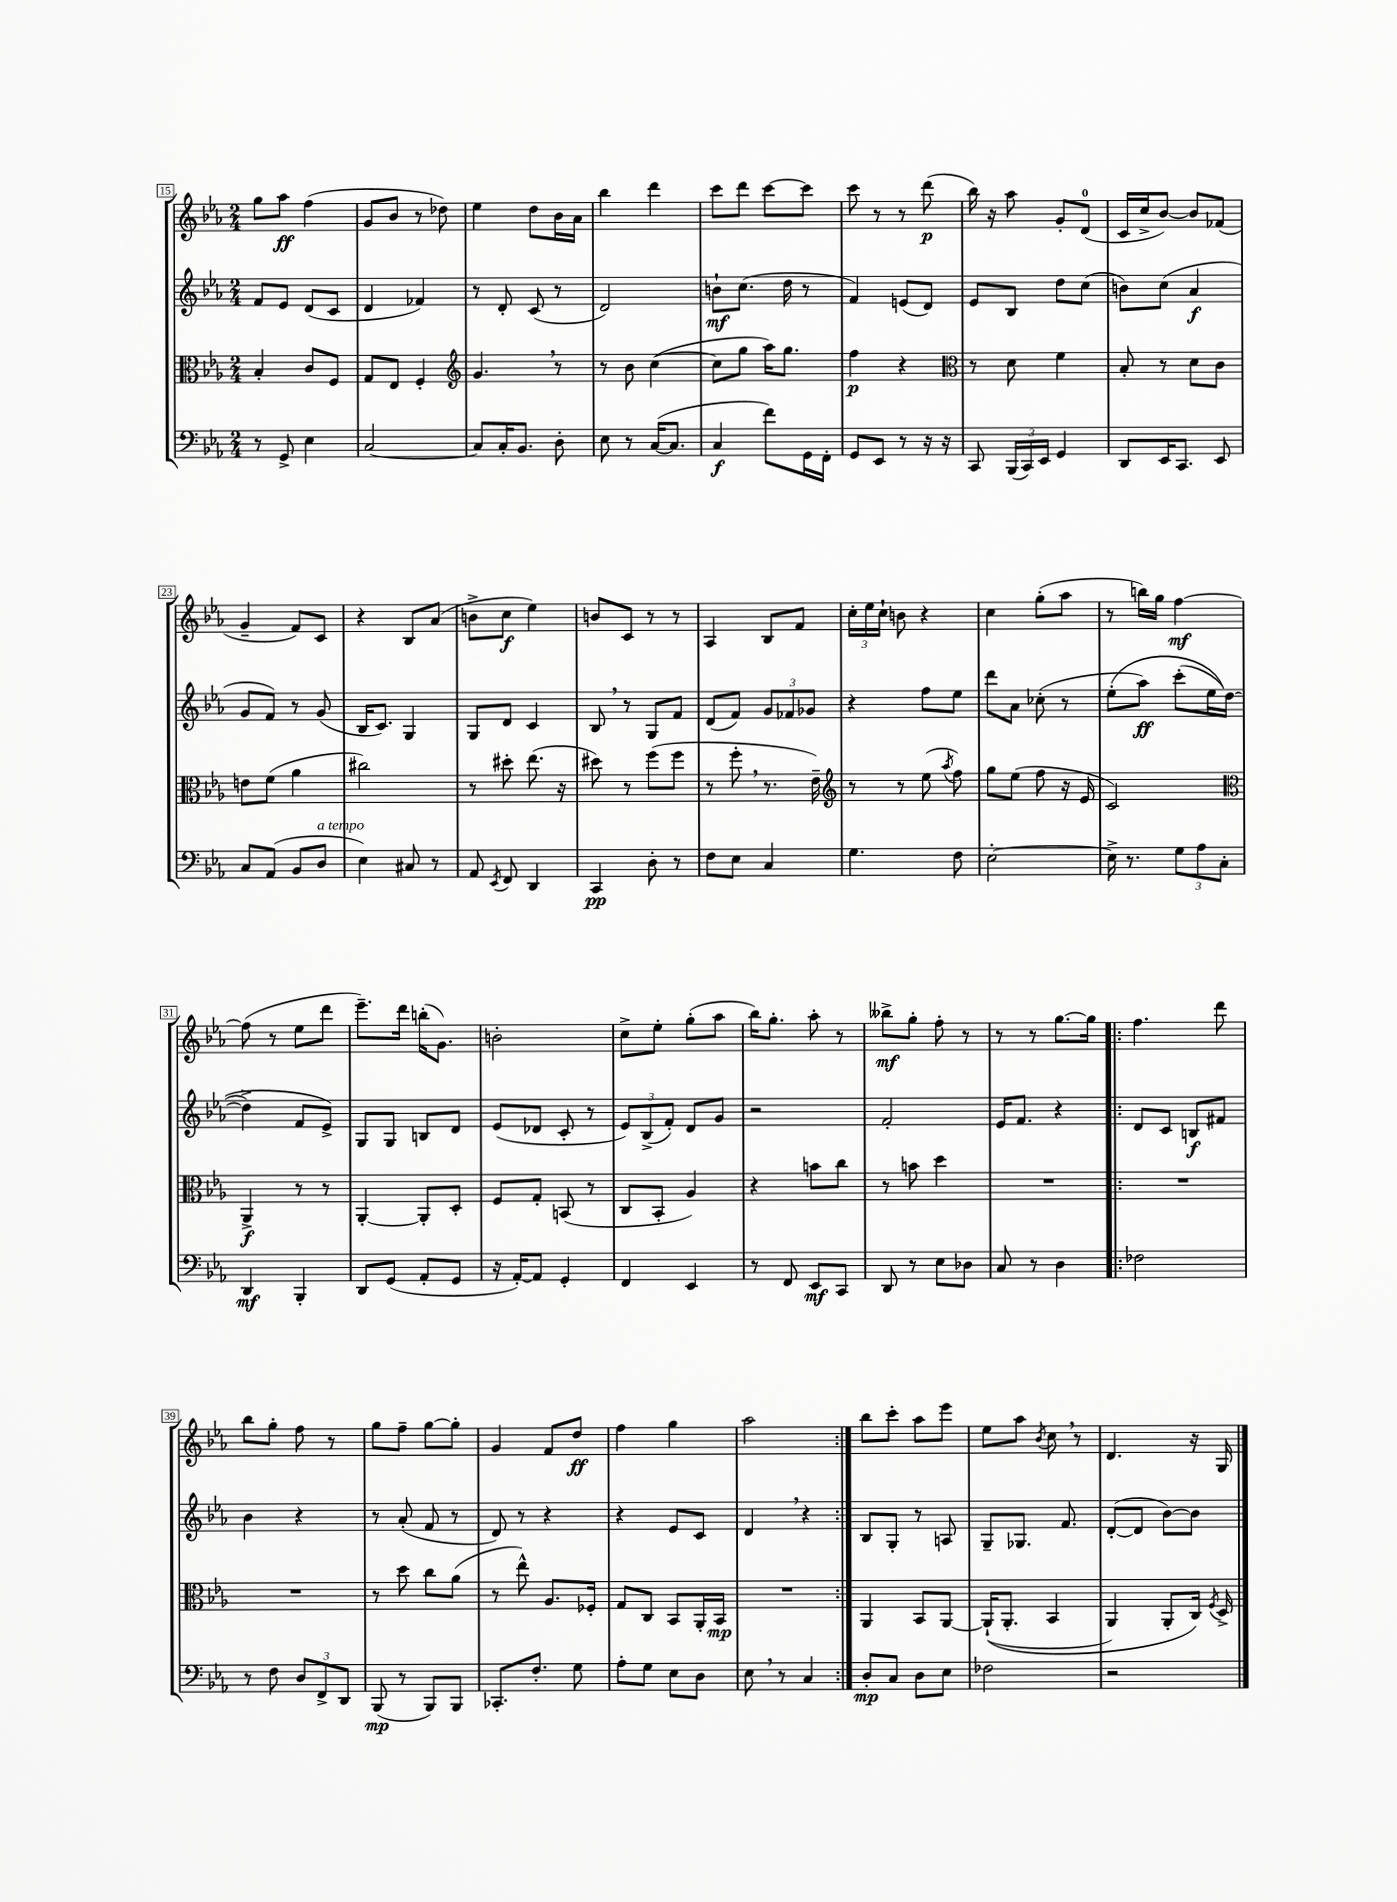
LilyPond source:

<<
\new StaffGroup <<
\new Staff = "s0" {
    \clef treble \key ees \major \numericTimeSignature \time 2/4
    \autoBeamOff g''8[ aes''8]\ff f''4( |
    g'8[ bes'8] r8 des''8) |
    ees''4 d''8[ bes'16 aes'16] |
    bes''4 d'''4 |
    c'''8[ d'''8] c'''8[~ c'''8] |
    c'''8 r8 r8 d'''8\p( |
    bes''16) r16 aes''8 g'8[-. d'8]-0( |
    c'16[ c''16-> bes'8]~) bes'8[ fes'8]( |
    g'4-- f'8[) c'8] |
    r4 bes8[ aes'8]( |
    b'8[-> c''8]\f ees''4) |
    b'8[ c'8] r8 r8 |
    aes4 bes8[ f'8] |
    \tuplet 3/2 { c''16[-. ees''16 c''16]-! } b'8 r4 |
    c''4 g''8[-.( aes''8] |
    r8 b''16[) g''16] f''4~\mf |
    f''8( r8 ees''8[ d'''8] |
    ees'''8.[--) d'''16] b''16[-.( g'8.]) |
    b'2-. |
    c''8[-> ees''8]-. g''8[-.( aes''8] |
    bes''16[) g''8.]-. aes''8-. r8 |
    beses''8[->\mf g''8]-. f''8-. r8 |
    r8 r8 g''8.[~ g''16] |
    \repeat volta 2 { f''4. d'''8 |
    bes''8[ g''8]-. f''8 r8 |
    g''8[ f''8]-- g''8[~ g''8]-. |
    g'4 f'8[ d''8]\ff |
    f''4 g''4 |
    aes''2 | }
    bes''8[ c'''8]-. aes''8[ ees'''8] |
    ees''8[ aes''8] \acciaccatura { bes'8 } c''8 \breathe r8 |
    d'4. r16 g16 \bar "|." |
}
\new Staff = "s1" {
    \clef treble \key ees \major \numericTimeSignature \time 2/4
    \autoBeamOff f'8[ ees'8] d'8[( c'8] |
    d'4 fes'4) |
    r8 d'8-. c'8( r8 |
    d'2) |
    b'8[-!\mf c''8.]( d''16 r8 |
    f'4) e'8[( d'8]) |
    ees'8[ bes8] d''8[ c''8]( |
    b'8[) c''8]( aes'4\f |
    g'8[ f'8]) r8 g'8( |
    bes16[ c'8.]) g4 |
    g8[ d'8] c'4 |
    bes8 \breathe r8 g8[ f'8] |
    d'8[( f'8]) \tuplet 3/2 { g'8[ fes'8 ges'8] } |
    r4 f''8[ ees''8] |
    d'''8[ aes'8] ces''8-.( r8 |
    ees''8[-.\( aes''8]\ff) c'''8[-.( ees''16 d''16]~ |
    d''4->) f'8[ ees'8]->\) |
    g8[ g8] b8[ d'8] |
    ees'8[( des'8] c'8-. r8 |
    \tuplet 3/2 { ees'8[) bes8->( f'8]-.) } d'8[ g'8] |
    r2 |
    f'2-. |
    ees'16[ f'8.] r4 |
    \repeat volta 2 { d'8[ c'8] b8[\f fis'8] |
    bes'4 r4 |
    r8 aes'8-.( f'8 r8 |
    d'8) r8 r4 |
    r4 ees'8[ c'8] |
    d'4 \breathe r4 | }
    bes8[ g8]-. r8 a8 |
    g8[-- ges8.] f'8. |
    d'8[~-.( d'8] bes'8[~) bes'8] \bar "|." |
}
\new Staff = "s2" {
    \clef alto \key ees \major \numericTimeSignature \time 2/4
    \autoBeamOff bes4-. c'8[ f8] |
    g8[ ees8] f4-. |
    \clef treble g'4. \breathe r8 |
    r8 bes'8 c''4~( |
    c''8[ g''8] aes''16[) g''8.] |
    f''4\p r4 |
    \clef alto r8 d'8 f'4 |
    bes8-. r8 d'8[ c'8] |
    e'8[ f'8]( aes'4 |
    cis''2) |
    r8 dis''8-. ees''8.( r16 |
    dis''8) r8 f''8[( f''8] |
    r8 f''8-. \breathe r8. ees'16--) |
    \clef treble r8 r8 ees''8( \acciaccatura { aes''8 } f''8) |
    g''8[ ees''8]( f''8 r16 ees'16 |
    c'2) |
    \clef alto aes,4->\f r8 r8 |
    aes,4~-. aes,8[-. d8]-. |
    f8[ g8]-. b,8( r8 |
    c8[ bes,8]-. aes4) |
    r4 b'8[ c''8] |
    r8 b'8 d''4 |
    R2 |
    \repeat volta 2 { R2 |
    R2 |
    r8 d''8 c''8[ aes'8]( |
    r8 ees''8-^) aes8.[ fes16]-. |
    g8[ c8] bes,8[ aes,16-. bes,16]\mp |
    R2 | }
    aes,4 bes,8[ aes,8]~ |
    aes,16[-!(\( aes,8.]-. bes,4 |
    aes,4) aes,8[-. c16]\) \acciaccatura { f8 } d16-> \bar "|." |
}
\new Staff = "s3" {
    \clef bass \key ees \major \numericTimeSignature \time 2/4
    \autoBeamOff r8 g,8-> ees4 |
    c2~ |
    c8[ c16-. bes,8.] d8-. |
    ees8 r8 c16[~( c8.] |
    c4\f f'8[) g,16 f,16]-. |
    g,8[ ees,8] r8 r16 r16 |
    c,8 \tuplet 3/2 { bes,,16[( c,16) ees,16] } g,4 |
    d,8[ ees,16 c,8.] ees,8 |
    c8[ aes,8]( bes,8[ d8]^\markup { \italic "a tempo" } |
    ees4) cis8 r8 |
    aes,8 \acciaccatura { ees,8 } f,8 d,4 |
    c,4\pp d8-. r8 |
    f8[ ees8] c4 |
    g4. f8 |
    ees2~-. |
    ees16-> r8. \tuplet 3/2 { g8[ aes8 c8]-. } |
    d,4\mf bes,,4-. |
    d,8[ g,8]( aes,8[-. g,8] |
    r16 aes,16[~-.) aes,8] g,4-. |
    f,4 ees,4 |
    r8 f,8 ees,8[\mf c,8] |
    d,8 r8 ees8[ des8] |
    c8 r8 d4 |
    \repeat volta 2 { fes2 |
    r8 f8 \tuplet 3/2 { d8[ f,8-> d,8] } |
    bes,,8\mp( r8 bes,,8[) bes,,8] |
    ces,8.[-. f8.]-. g8 |
    aes8[-. g8] ees8[ d8] |
    ees8 \breathe r8 c4 | }
    d8[-.\mp c8] d8[ ees8] |
    fes2 |
    r2 \bar "|." |
}
>>
>>
\layout { \context { \Score currentBarNumber = #15 \override BarNumber.stencil = #(make-stencil-boxer 0.1 0.3 ly:text-interface::print) } }
